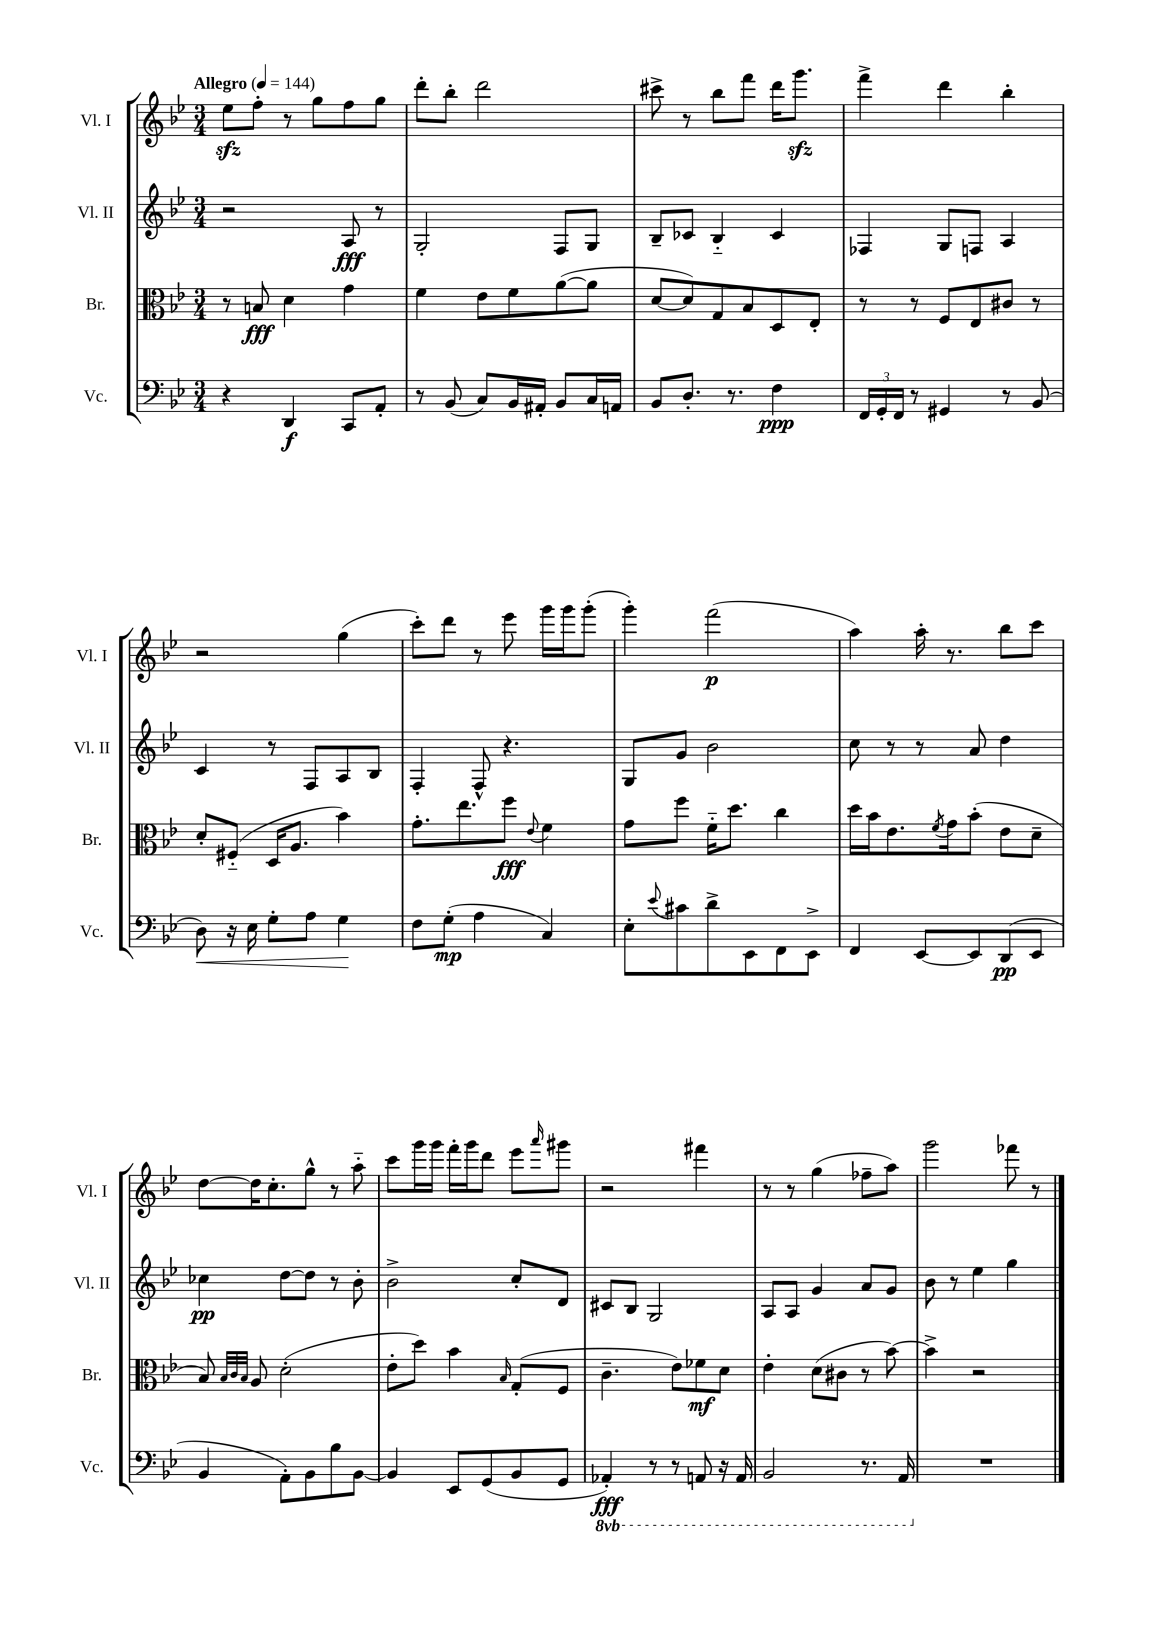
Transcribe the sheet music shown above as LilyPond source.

<<
\new StaffGroup <<
\new Staff = "s0" \with { instrumentName = "Vl. I" shortInstrumentName = "Vl. I" } {
    \clef treble \key bes \major \numericTimeSignature \time 3/4 \tempo "Allegro" 4 = 144
    ees''8\sfz f''8-. r8 g''8 f''8 g''8 |
    d'''8-. bes''8-. d'''2 |
    cis'''8-> r8 bes''8 f'''8 d'''16 g'''8.\sfz |
    f'''4-> d'''4 bes''4-. |
    r2 g''4( |
    c'''8-.) d'''8 r8 ees'''8 g'''16 g'''16 g'''8-.( |
    g'''4-.) f'''2\p( |
    a''4) a''16-. r8. bes''8 c'''8 |
    d''8~ d''16 c''8.-. g''8-^ r8 a''8-_ |
    c'''8 g'''16 g'''16 f'''16-. g'''16 d'''8 ees'''8 \grace { a'''16 } gis'''8 |
    r2 fis'''4 |
    r8 r8 g''4( fes''8-- a''8) |
    g'''2 fes'''8 r8 \bar "|." |
}
\new Staff = "s1" \with { instrumentName = "Vl. II" shortInstrumentName = "Vl. II" } {
    \clef treble \key bes \major \numericTimeSignature \time 3/4
    r2 a8\fff r8 |
    g2-. f8 g8 |
    bes8-- ces'8 bes4-_ ces'4 |
    fes4 g8 f8 a4 |
    c'4 r8 f8 a8 bes8 |
    f4-. f8-^ r4. |
    g8 g'8 bes'2 |
    c''8 r8 r8 a'8 d''4 |
    ces''4\pp d''8~ d''8 r8 bes'8-. |
    bes'2-> c''8-. d'8 |
    cis'8 bes8 g2 |
    a8 a8 g'4 a'8 g'8 |
    bes'8 r8 ees''4 g''4 \bar "|." |
}
\new Staff = "s2" \with { instrumentName = "Br." shortInstrumentName = "Br." } {
    \clef alto \key bes \major \numericTimeSignature \time 3/4
    r8 b8\fff d'4 g'4 |
    f'4 ees'8 f'8 a'8~( a'8 |
    d'8~ d'8) g8 bes8 d8 ees8-. |
    r8 r8 f8 ees8 cis'8 r8 |
    d'8-. fis8-_( d16 a8. bes'4) |
    g'8.-. ees''8. f''8\fff \appoggiatura { ees'8 } f'4 |
    g'8 f''8 f'16-_ d''8. c''4 |
    d''16 bes'16 ees'8. \acciaccatura { f'8 } g'16 bes'8-.( ees'8 d'8-- |
    bes8) \grace { bes32 c'32 bes32 } a8 d'2-.( |
    ees'8-. d''8) bes'4 \grace { bes16 } g8-.( f8 |
    c'4.-- ees'8) fes'8\mf d'8 |
    ees'4-. d'8( cis'8 r8 bes'8~) |
    bes'4-> r2 \bar "|." |
}
\new Staff = "s3" \with { instrumentName = "Vc." shortInstrumentName = "Vc." } {
    \clef bass \key bes \major \numericTimeSignature \time 3/4 \set Staff.ottavationMarkups = #ottavation-simple-ordinals
    r4 d,4\f c,8 a,8-. |
    r8 bes,8( c8) bes,16 ais,16-. bes,8 c16 a,16 |
    bes,8 d8.-. r8. f4\ppp |
    \tuplet 3/2 { f,16 g,16-. f,16 } r8 gis,4 r8 bes,8( |
    d8\<) r16 ees16 g8-. a8 g4\! |
    f8 g8-.\mp( a4 c4) |
    ees8-. \appoggiatura { ees'8 } cis'8 d'8-> ees,8 f,8 ees,8-> |
    f,4 ees,8~ ees,8 d,8\pp( ees,8 |
    bes,4 a,8-.) bes,8 bes8 bes,8~ |
    bes,4 ees,8 g,8( bes,8 g,8 |
    \ottava #-1 aes,,4-.\fff) r8 r8 a,,8 r16 a,,16 |
    bes,,2 r8. a,,16 \ottava #0 |
    R2. \bar "|." |
}
>>
>>
\layout { \context { \Score \remove "Bar_number_engraver" } }
